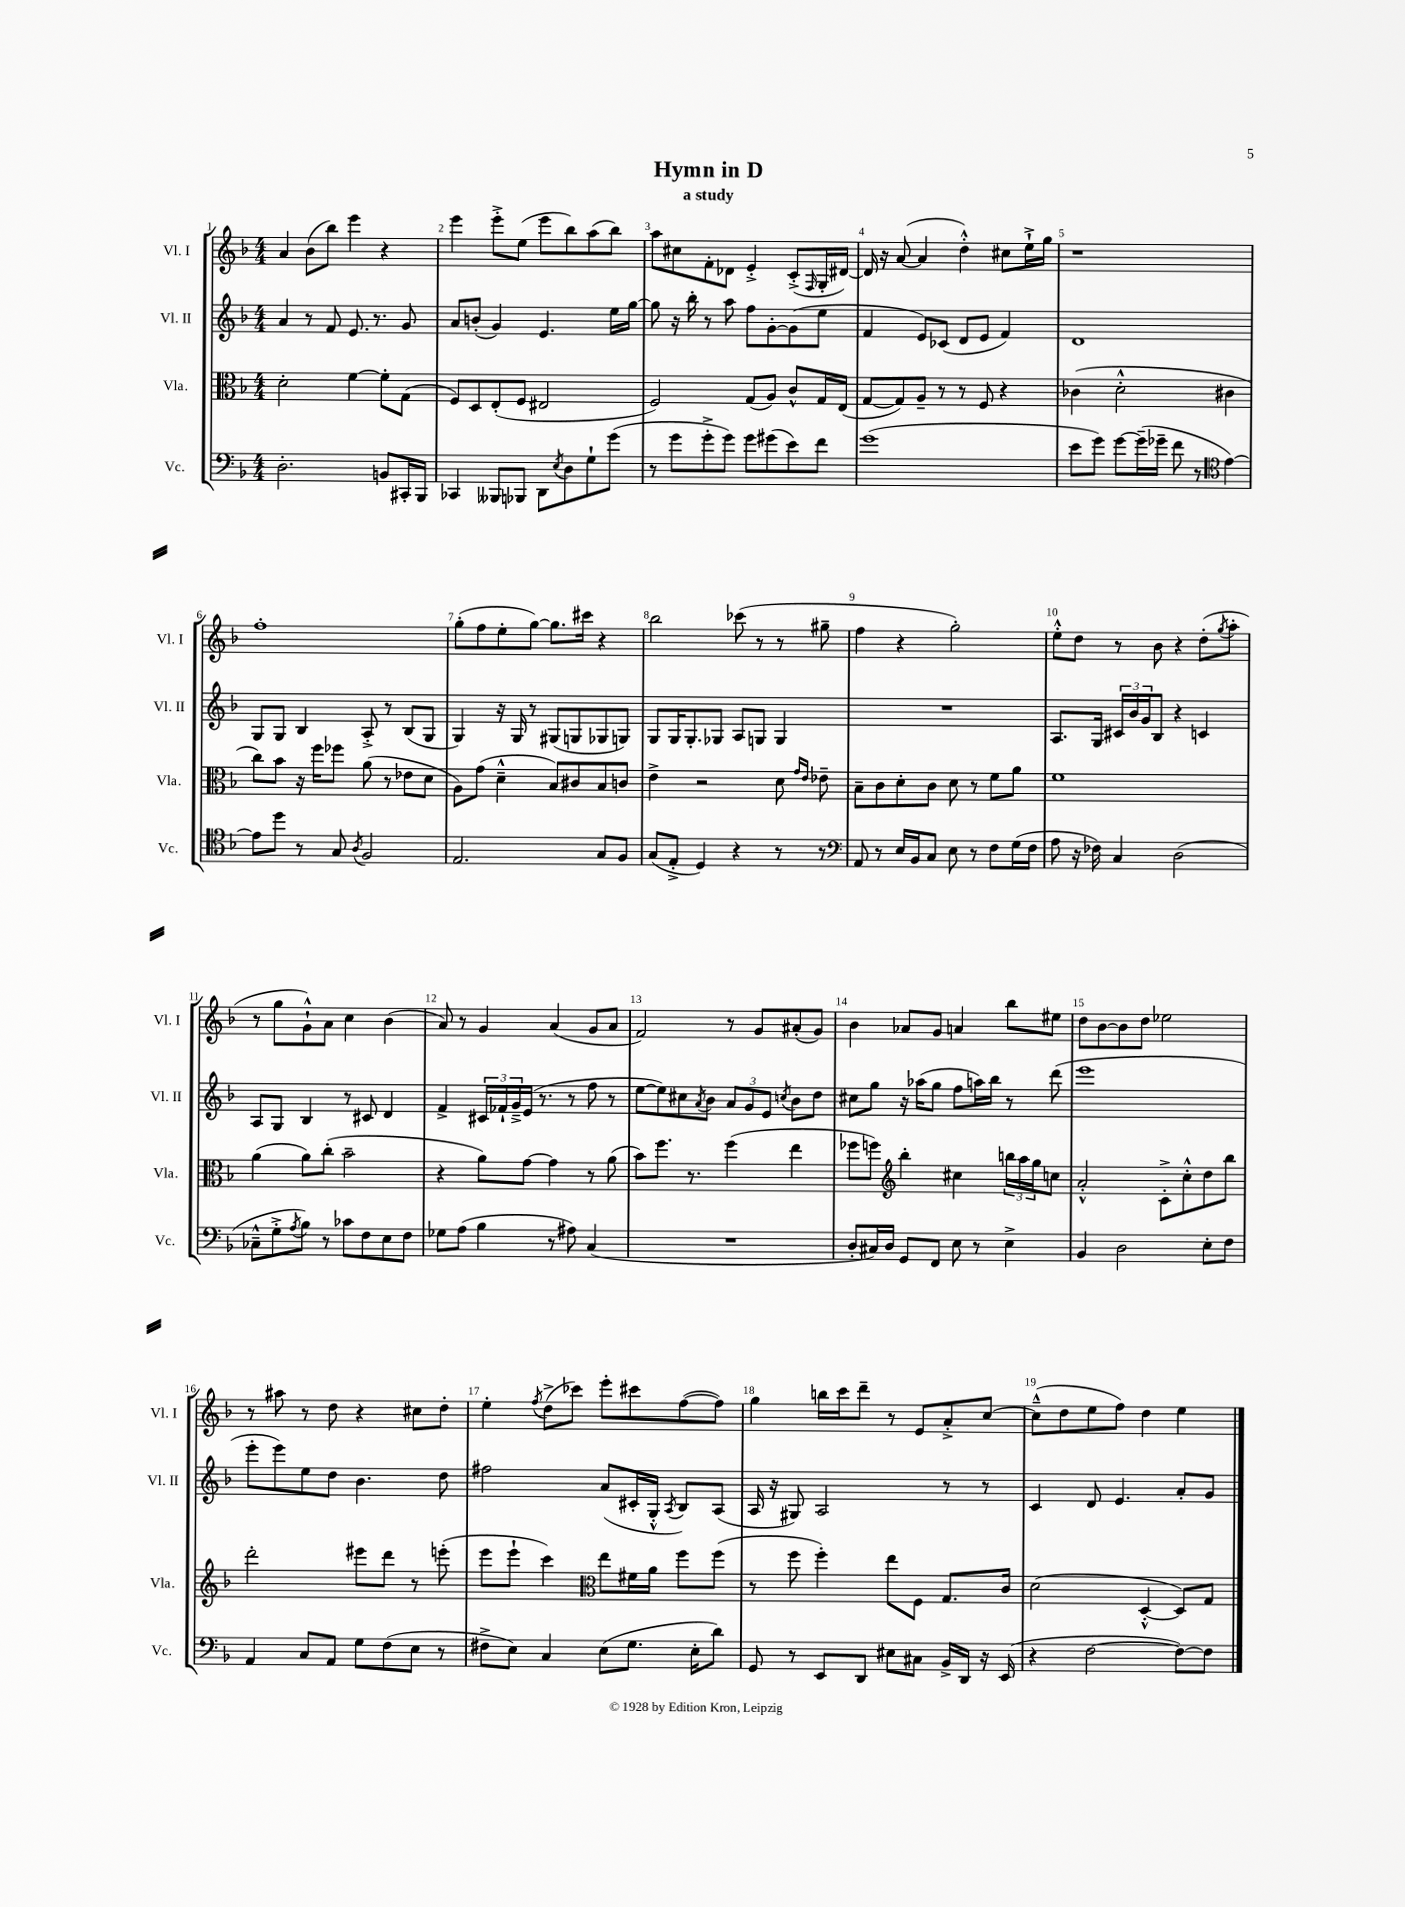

**kern	**kern	**kern	**kern
*staff4	*staff3	*staff2	*staff1
*clefF4	*clefC3	*clefG2	*clefG2
*k[b-]	*k[b-]	*k[b-]	*k[b-]
*M4/4	*M4/4	*M4/4	*M4/4
2.D'	2d'	4a	4a
.	.	8r	(8b-
.	.	8f	8bb-)
.	[4f	8.e	4eee
.	.	8.r	.
8BB	8f']	.	4r
16CC#'	(8G	8g	.
16BBB-	.	.	.
=	=	=	=
4CC-	8F)	8a	4eee
.	8D	(8b'	.
8BBB--	(8E'	4g)	8eee'^
8BBB-	8F	.	(8ee
8DD	2E#	4.e	8eee
8qE	.	.	.
8D	.	.	8bb-)
8G`	.	.	(8aa
(8g	.	16ee	8bb-)
.	.	[16gg	.
=	=	=	=
8r	2F)	8gg]	8aa
8g	.	16r	8cc#
.	.	16bb-'	.
8g'^	.	8r	8f'
8g)	.	8aa	8d-
8g	(8G	8ff	4e'^
(8g#	8A)	[8g'	.
8e)	8c^^	(8g]	(8c'^
.	.	.	16qqF
8f	16G	8ee	16G'
.	(16E	.	[16d#)
=	=	=	=
(1g	[8G	4f	16d#]
.	.	.	16r
.	8G])	.	([8a
.	8A~	8e)	4a]
.	8r	(8c-	.
.	8r	8d	4dd'^^)
.	8F	8e	.
.	4r	4f)	8cc#
.	.	.	16ee`^
.	.	.	16gg
=	=	=	=
8e	(4c-	1d	1r
8g)	.	.	.
[8g	2d'^^	.	.
(16g~]	.	.	.
16g-~	.	.	.
8f	.	.	.
8r	.	.	.
*clefC4	*	*	*
[4e)	4c#	.	.
=	=	=	=
8e]	8cc)	8G	1ff'
8dd	8b-	8G	.
8r	16r	4B-	.
.	16ff	.	.
8G	8ff-	.	.
8qA	.	.	.
2F	(8a	8A'^	.
.	8r	8r	.
.	8e-	(8B-	.
.	8d	8G	.
=	=	=	=
2.E	8A)	4G)	(8gg'
.	(8g	.	8ff
.	4d~^^	16r	8ee'
.	.	16G	.
.	.	8r	[8gg)
.	8B-)	(8G#	8.gg]
.	8c#	8G	.
.	.	.	16ccc#
8G	8B-	8G-	4r
8F	8c	8G)	.
=	=	=	=
(8G	4e^	8G	2bb-
8E'^	.	16G	.
.	.	8.G'	.
4D)	2r	.	.
.	.	8G-	.
4r	.	8A	(8ccc-
.	.	8G	8r
8r	8d	4G	8r
.	16qqg	.	.
.	16qqe	.	.
8r	8e-~	.	8gg#~
=	=	=	=
*clefF4	*	*	*
8AA	8B-~	1r	4ff
8r	8c	.	.
16E	8d'	.	4r
16BB-	.	.	.
8C	8c	.	.
8E	8d	.	2gg')
8r	8r	.	.
8F	8f	.	.
(16G	8a	.	.
16F	.	.	.
=	=	=	=
8A	1f	8.A	8ee'^^
16r	.	.	8dd
16F-)	.	16G	.
4C	.	24c#	8r
.	.	24b-	.
.	.	24g	.
.	.	8B-	8b-
(2D	.	4r	4r
.	.	4c	(8dd'
.	.	.	8qgg
.	.	.	8aa'
=	=	=	=
8C-~^^	(4a	8A	8r
8G'^	.	8G	8gg
8qA	.	.	.
8B-)	8a)	4B-	8g`^^)
8r	(8cc'	.	8a
8c-	2b-~	8r	4cc
8F	.	8c#	.
8E	.	4d	(4b-
8F	.	.	.
=	=	=	=
8G-	4r	4f^	8a)
(8A	.	.	8r
4B-	8a)	24c#	4g
.	.	24f-`	.
.	.	24g~^	.
.	[8g	(16e	.
.	.	8.r	.
8r	4g]	.	(4a
8A#)	.	8r	.
(4C	8r	8ff	8g
.	(8a	8r	8a
=	=	=	=
1r	8b-)	[8ee	2f)
.	8.ff	8ee])	.
.	.	8cc#	.
.	8.r	.	.
.	.	8qa	.
.	.	8b-	.
.	(4ff	12a	8r
.	.	12g	.
.	.	.	8g
.	.	12e	.
.	.	8qcc	.
.	4ee	8b-	(8a#'
.	.	8dd	8g)
=	=	=	=
8D'	8ff-	8cc#	4b-
16C#)	8ff)	8gg	.
16D	.	.	.
*	*clefG2	*	*
8GG	4bb-'	16r	8a-
.	.	(16aa-	.
8FF	.	8gg	8g
8E	4cc#	8ff	4a
8r	.	16aa)	.
.	.	16bb-	.
4E^	24bb	8r	8bb-
.	24aa	.	.
.	24gg	.	.
.	8cc	(8ddd	8ee#
=	=	=	=
4BB-	2a'^^	1eee	8dd
.	.	.	[8b-
2D	.	.	8b-]
.	.	.	8dd
.	8c'^	.	2ee-
.	8cc'^^	.	.
8E'	8dd	.	.
8F	8bb-	.	.
=	=	=	=
4AA	2ddd'	8eee'	8r
.	.	8eee)	8aa#
8C	.	8ee	8r
8AA	.	8dd	8dd
8G	8eee#	4.b-	4r
(8F	8ddd	.	.
8E	8r	.	8cc#
8r	(8eee'	8dd	8dd'
=	=	=	=
8F#^	8eee	2ff#	4ee'
8E)	8eee`	.	.
.	.	.	8qff
4C	4ccc)	.	(8dd^
.	.	.	8ccc-)
*	*clefC3	*	*
(8E	8ee	(8a	8eee'
8.G	16f#	16c#'	8ccc#
.	16a	16G'^^	.
.	.	8qA	.
.	8ff	8B-)	([8ff
16E'	.	.	.
8d)	(8ff	(8A	8ff])
=	=	=	=
8GG	8r	16A	4gg
.	.	16r	.
8r	8ff	8G#)	.
8EE	4ff')	2A	16bb
.	.	.	16ccc
8DD	.	.	8ddd~
8E#	8ee	.	8r
8C#	8F	.	8e
16BB-^	8.G	8r	8a'^
16DD	.	.	.
16r	.	8r	[8cc
(16EE	16c	.	.
=	=	=	=
4r	(2d	4c	(8cc~^^]
.	.	.	8dd
[2F	.	8d	8ee
.	.	4.e	8ff)
.	[4D'^^	.	4dd
8F_)	8D])	8a'	4ee
8F]	8G	8g	.
==	==	==	==
*-	*-	*-	*-
